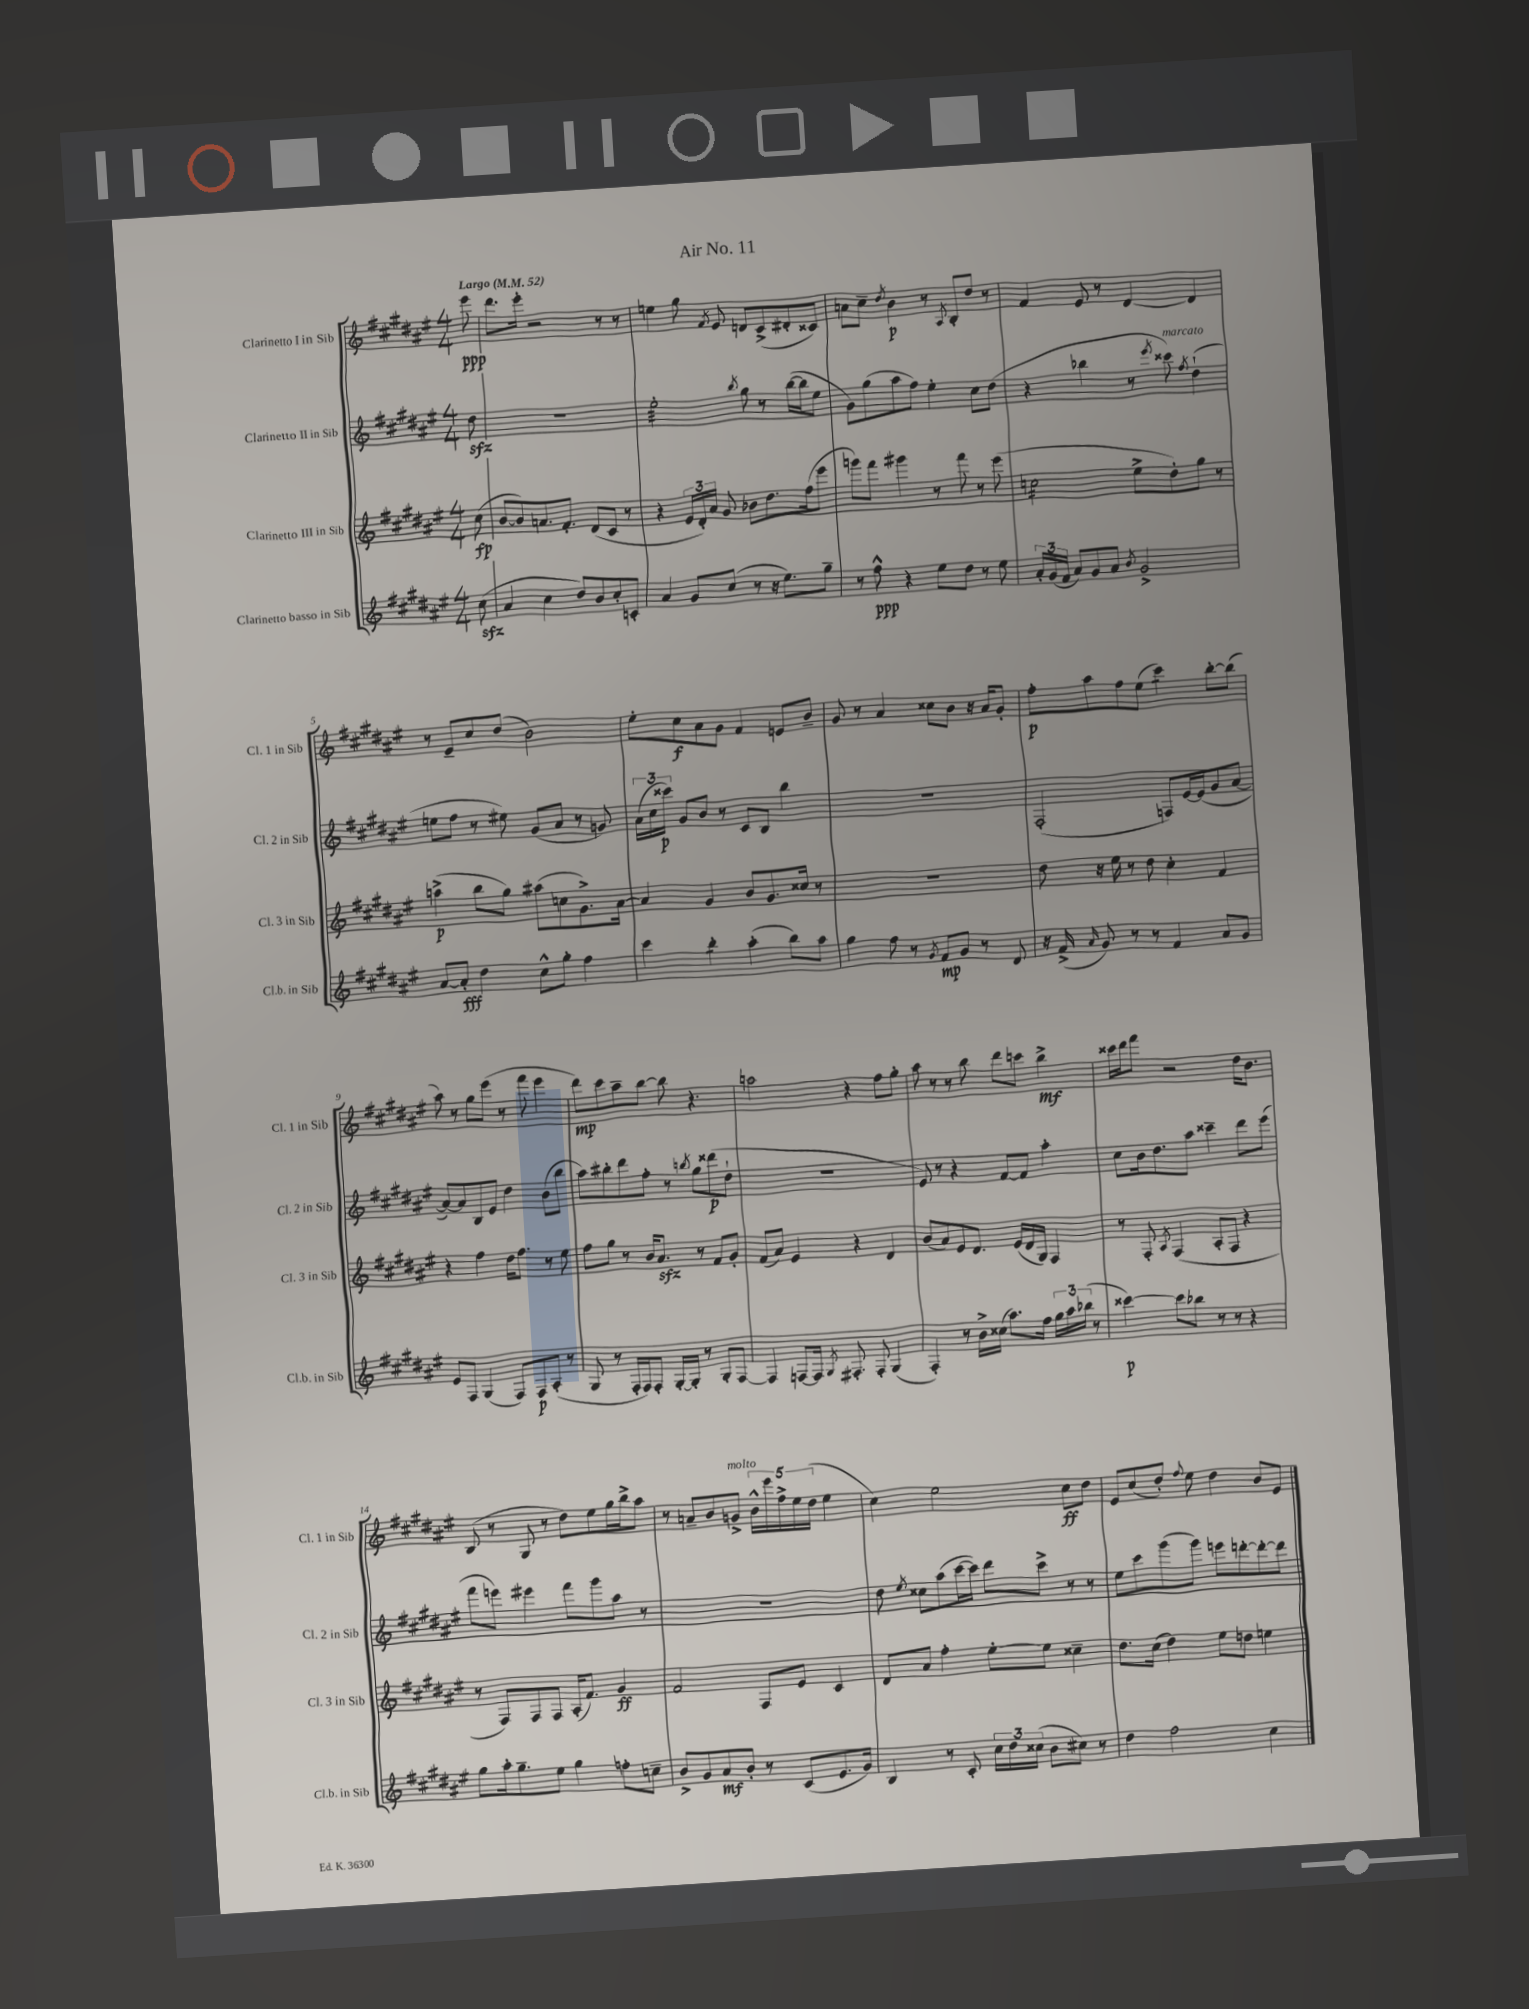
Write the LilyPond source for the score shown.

\header { title = "Air No. 11" }
<<
\new StaffGroup <<
\new Staff = "s0" \with { instrumentName = "Clarinetto I in Sib" shortInstrumentName = "Cl. 1 in Sib" } {
    \clef treble \key fis \major \numericTimeSignature \time 4/4 \partial 8 \tempo "Largo" 4 = 52
    \autoBeamOff eis'''8\ppp |
    dis'''8.[ eis'''16]-. r2 r8 r8 |
    e''4 gis''8 \acciaccatura { fis'8 } eis'8 d'8[ cis'8->( dis'8-. cisis'8]) |
    a'8[ cis''8]-- \acciaccatura { dis''8 } b'4\p r8 \acciaccatura { ais8 } b8[-. dis''8] r8 |
    fis'4 eis'8 r8 dis'4~ dis'4 |
    r8 eis'8[-- cis''8 dis''8]( b'2) |
    eis''8[-. cis''8\f ais'8 gis'8] fis'4 e'8[ b'8]-- |
    gis'8 r8 ais'4 cisis''8[ b'8] r16 ais'16[ gis'8]-. |
    fis''8[-.\p ais''8 fis''8 eis''8]( cis'''4:8) b''8[~-. b''8]( |
    ais''8) r8 gis''8[ eis'''8]( r8 fis'''8 eis'''4 |
    dis'''8[\mp) cis'''8 ais''8-- b''8]~ b''8 r4. |
    a''2 r4 fis''8[ gis''8]-. |
    ais''8 r8 r8 b''8 dis'''8[ c'''8] b''4->\mf |
    cisis'''16[ dis'''16 fis'''8] r2 dis''16[ b'8.] |
    b8( r8 gis8 r8 dis''8[) eis''8 gis''16 b''16-> ais''8] |
    r8 a'8[-- b'8 g'8]->^\markup { \italic "molto" } \tuplet 5/4 { b'16[-^ eis'''16 fis''16-> eis''16 dis''16]( } eis''4 |
    cis''4) eis''2 cis''8[\ff dis''8] |
    eis'8[ cis''8( dis''8]-.) \appoggiatura { fis''8 } eis''8 dis''4 b'8[ eis'8] \bar "|." |
}
\new Staff = "s1" \with { instrumentName = "Clarinetto II in Sib" shortInstrumentName = "Cl. 2 in Sib" } {
    \clef treble \key fis \major \numericTimeSignature \time 4/4 \partial 8
    \autoBeamOff dis''8\sfz |
    R1 |
    eis''2:32-. \acciaccatura { b''8 } gis''8 r8 b''16[~( b''16 eis''8] |
    gis'8[) gis''8( ais''8 fis''8]) eis''4-. cis''8[ dis''8]( |
    r4 bes''4 r8 \acciaccatura { eis'''8 } cisis'''8^\markup { \italic "marcato" }) \acciaccatura { fis''8 } dis''4-!( |
    e''8[ fis''8] r8 eis''8) gis'8[( ais'8] r8 g'8) |
    \tuplet 3/2 { ais'16[( cis''16 cisis'''16]\p) } gis'8[ b'8] r8 cis'8[ b8] b''4 |
    R1 |
    fis2-.( f8[) eis'16~ eis'16( gis'8 ais'8]~ |
    ais'8[~) ais'8 b8 eis'8] dis''4 b'8[( b''8] |
    ais''8[) bis''8-. dis'''8 fis''8]-. r8 \acciaccatura { b''8 } gis''8[ disis'''8\p( dis''8]-! |
    R1 |
    eis'8) r8 r4 fis'8[~ fis'8] ais''4-. |
    cis''8[ b'16 dis''8. ais''8] cisis'''4-- dis'''8[ eis'''8]( |
    fis'''8[ e'''8]) eis'''4 fis'''8[ gis'''8 ais''8] r8 |
    R1 |
    dis''8 \acciaccatura { eis''8 } cisis''8[ ais''8( cis'''16~ cis'''16]) dis'''8[ cis'''8]-> r8 r8 |
    eis''8[ cis'''8 gis'''8( gis'''8]) e'''8[ d'''8~-. d'''8~-. d'''8] \bar "|." |
}
\new Staff = "s2" \with { instrumentName = "Clarinetto III in Sib" shortInstrumentName = "Cl. 3 in Sib" } {
    \clef treble \key fis \major \numericTimeSignature \time 4/4 \partial 8
    \autoBeamOff cis''8\fp( |
    b'8[~ b'8) a'8. fis'8.]-. dis'8[( cis'8] r8 |
    r4 \tuplet 3/2 { eis'16[ dis'16-.) ais'16] } gis'8 bes'8[ dis''8. fis''16( eis'''8] |
    g'''8[) fis'''8] gis'''4 r8 fis'''8 r8 eis'''8( |
    c''2:16 eis''8[-> dis''8-.) gis''8] r8 |
    a''4->\p( b''8[ gis''8]) ais''8[( c''8 gis'8.->) ais'16]~ |
    ais'4 gis'4 b'8[ gis'8. cisis''16] r8 |
    R1 |
    dis''8 r16 eis''16 r8 dis''8 cis''4-. fis'4 |
    r4 fis''4 dis''16[ fis''8.] r8 eis''8 |
    fis''8[ gis''8] r8 b'16[ ais'8.]\sfz r8 fis'8[ gis'8]-. |
    fis'8[( ais'8]) eis'4 r4 dis'4 |
    b'8[( ais'8) eis'8 dis'8.] eis'16[( dis'16 gis16]) fis4 |
    r8 fis8-. \acciaccatura { ais8 } fis4( ais8[-. fis8] r4 |
    r8 fis8[) fis8 fis8] ais16[-.( fis'8.]) gis'4\ff |
    fis'2 fis8[ eis'8] cis'4 |
    dis'8[ ais'8] fis''4-. eis''8[~-. eis''8] cisis''4-- |
    dis''8.[ cis''16]( dis''4) eis''8[ d''8] e''4 \bar "|." |
}
\new Staff = "s3" \with { instrumentName = "Clarinetto basso in Sib" shortInstrumentName = "Cl.b. in Sib" } {
    \clef treble \key fis \major \numericTimeSignature \time 4/4 \partial 8
    \autoBeamOff cis''8\sfz( |
    ais'4 cis''4 dis''8[) b'8 cis''8-. c'8]-. |
    ais'4 gis'8[ cis''8]( r8 r16 eis''8.[) gis''8]-- |
    r8 fis''8-^\ppp r4 eis''8[ dis''8] r8 eis''8 |
    \tuplet 3/2 { ais'16[-. gis'16( fis'16] } ais'8[) gis'8 ais'8] \acciaccatura { b'8 } gis'2-> |
    ais'8[~ ais'8]-.\fff dis''4 cis''8[-^ gis''8]-. fis''4 |
    cis'''4 b''4:8-. ais''4-.( b''8[) ais''8] |
    gis''4 fis''8 r8 \acciaccatura { gis'8 } fis'8[\mp gis'8] r8 dis'8 |
    r16 fis'16->( \grace { ais'16 } gis'8) r8 r8 fis'4 ais'8[ gis'8] |
    eis'8[ fis8] gis4( fis8[) fis8\p ais8]-.( r8 |
    gis8 r8 fis16[-. fis16) fis8]-. gis16[~-. gis16]-. r8 gis8[-. fis8]~ |
    fis4 f8[~ f16] \acciaccatura { gis8 } fis8.-. fis8-. gis4( |
    fis4-.) r8 b'16[-> cisis''16]( ais''8.[) fis''16] \tuplet 3/2 { gis''16[ ais''16 bes''16]( } r8 |
    cisis'''4~\p) cisis'''8[ bes''8] r8 r8 r4 |
    gis''8[ ais''16-. gis''8.-- eis''8] gis''4 f''8[-. c''8]-- |
    b'8[-> gis'8 ais'8\mf b'8]-. r8 cis'8[( eis'8. gis'16]) |
    b4 r8 cis'8-. \tuplet 3/2 { cis''16[ dis''16 cisis''16]( } b'8[ cis''8]) r8 |
    dis''4 fis''2 cis''4 \bar "|." |
}
>>
>>
